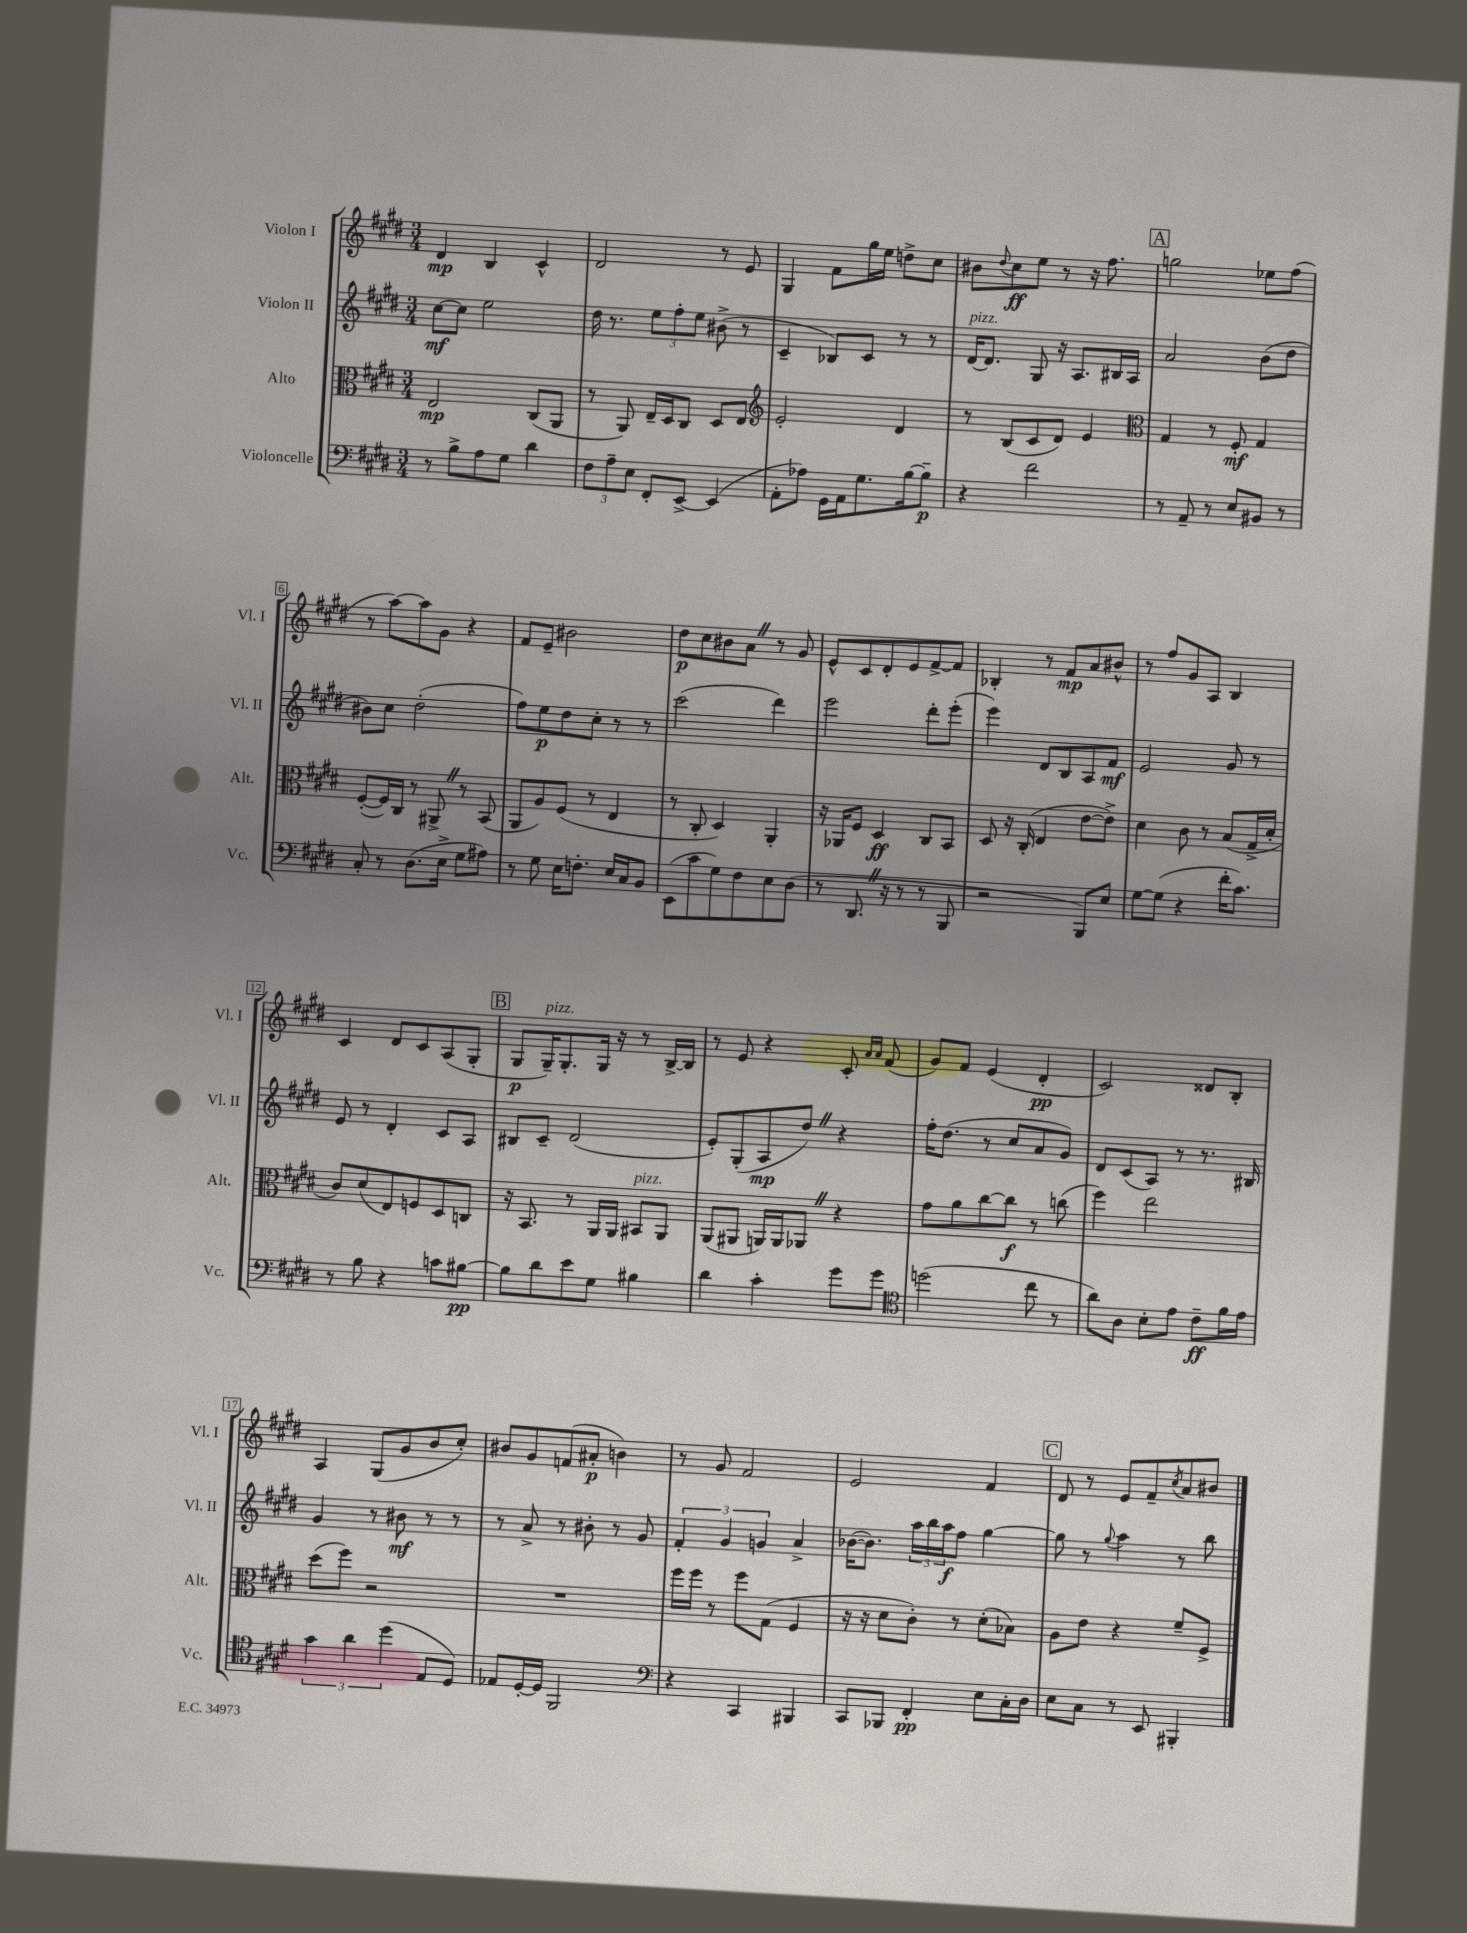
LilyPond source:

<<
\new StaffGroup <<
\new Staff = "s0" \with { instrumentName = "Violon I" shortInstrumentName = "Vl. I" } {
    \clef treble \key e \major \numericTimeSignature \time 3/4
    dis'4\mp b4 cis'4-^ |
    dis'2 r8 e'8 |
    gis4 fis'8 gis''16 e''16 d''8-> cis''8 |
    bis'8 \appoggiatura { dis''8 } cis''8\ff e''8 r8 r16 fis''8. |
    \mark \markup { \box "A" } g''2 ees''8 fis''8( |
    r8 a''8~) a''8 gis'8 r4 |
    fis'8 e'8-- bis'2 |
    dis''8\p cis''8 bis'8 a'8 \once \override BreathingSign.text = \markup { \musicglyph "scripts.caesura.straight" } \breathe r8 gis'8 |
    e'8-^ cis'8 dis'8-. e'8 fis'8~-> fis'8 |
    bes4-. r8 fis'8\mp a'8 bis'8-^ |
    r8 fis''8 gis'8 a8 b4 |
    cis'4 dis'8 cis'8 a8( gis8-. |
    \mark \markup { \box "B" } gis8\p gis16--^\markup { \italic "pizz." }) gis8.-. gis16 r16 r8 b16~-> b16 |
    r8 e'8 r4 cis'8-. \grace { a'16 a'16 } fis'8( |
    gis'8) fis'8 e'4( dis'4-.\pp |
    cis'2) disis'8 b8-. |
    a4 gis8( gis'8 b'8 cis''8-.) |
    bis'8 gis'8 f'8( ais'8-.\p b'4) |
    r8 gis'8 fis'2 |
    e'2 fis'4 |
    \mark \markup { \box "C" } dis'8 r8 e'8 fis'8-- \acciaccatura { cis''8 } a'8 bis'8 \bar "|." |
}
\new Staff = "s1" \with { instrumentName = "Violon II" shortInstrumentName = "Vl. II" } {
    \clef treble \key e \major \numericTimeSignature \time 3/4
    cis''8~\mf cis''8 e''2 |
    dis''16 r8. \tuplet 3/2 { e''8 fis''8-. e''8 } bis'8->( r8 |
    cis'4-- bes8) cis'8 r8 r8 |
    dis'16~^\markup { \italic "pizz." } dis'8. gis8 r16 a8. bis16 a16 |
    \mark \markup { \box "A" } a'2 b'8( dis''8 |
    bis'8) cis''8 dis''2-.( |
    fis''8) e''8\p dis''8 cis''8-. r8 r8 |
    cis'''2( dis'''4) |
    e'''2 dis'''8-. e'''8-.( |
    e'''4) dis'8 b8 a8 fis'8\mf |
    e'2 gis'8 r8 |
    e'8 r8 dis'4-. cis'8 a8 |
    \mark \markup { \box "B" } bis8 cis'8-- dis'2( |
    e'8-.) gis8-.( a8\mp dis''8) \once \override BreathingSign.text = \markup { \musicglyph "scripts.caesura.straight" } \breathe r4 |
    fis''16-. dis''8.( r8 cis''8 a'8 gis'8) |
    dis'8 cis'8( a8) r8 r8. bis16 |
    gis'4 r8 bis'8\mf r8 r8 |
    r8 a'8-> r8 bis'8-. r8 gis'8 |
    \tuplet 3/2 { fis'4-. gis'4 g'4 } a'4-> |
    bes'16~( bes'8.) \tuplet 3/2 { a''16 b''16 a''16\f } fis''8 gis''4~ |
    \mark \markup { \box "C" } gis''8 r8 \appoggiatura { gis''8 } a''4 r8 b''8 \bar "|." |
}
\new Staff = "s2" \with { instrumentName = "Alto" shortInstrumentName = "Alt." } {
    \clef alto \key e \major \numericTimeSignature \time 3/4
    e2\mp cis8( a,8 |
    r8 a,8) e16-- dis16 cis8 dis8 e8 |
    \clef treble e'2-. dis'4 |
    r8 b8( cis'8 dis'8) e'4 |
    \mark \markup { \box "A" } \clef alto gis4 r8 fis8-.\mf gis4 |
    fis8~-.( fis16) cis16 r8 ais,8-> \once \override BreathingSign.text = \markup { \musicglyph "scripts.caesura.straight" } \breathe r8 b,8( |
    a,8 a8) fis8( r8 e4 |
    r8 cis8-. dis4) a,4-. |
    r16 aes,16 fis8 dis4\ff cis8 b,8 |
    dis8 r16 cis16-.( e4 e'8~ e'8->) |
    dis'4 cis'8 r8 b8( gis16-> dis'16-. |
    cis'8) dis'8( e8) f8 dis8 c8 |
    \mark \markup { \box "B" } r16 b,8. r8 a,16 a,16 bis,8^\markup { \italic "pizz." } a,8 |
    a,8( ais,8 a,16) a,16 aes,8 \once \override BreathingSign.text = \markup { \musicglyph "scripts.caesura.straight" } \breathe r4 |
    gis'8 a'8 cis''8~ cis''8\f r8 c''8( |
    fis''4) e''2 |
    dis''8( fis''8) r2 |
    R2. |
    fis''16 fis''16 r8 fis''8 gis8( fis4 |
    r16 r16 dis'8 cis'8-.) r8 dis'8-.( bes8) |
    \mark \markup { \box "C" } a8 e'8 r4 fis'8-- fis8-> \bar "|." |
}
\new Staff = "s3" \with { instrumentName = "Violoncelle" shortInstrumentName = "Vc." } {
    \clef bass \key e \major \numericTimeSignature \time 3/4
    r8 b8-> a8 gis8 dis'4 |
    \tuplet 3/2 { fis8 a8-- e8 } fis,8-. e,8~-> e,4( |
    a,8-. aes8) gis,16 a,16 gis8. b16~ b8--\p |
    r4 fis'2 |
    \mark \markup { \box "A" } r8 a,8-- r8 e8 bis,8 r8 |
    cis8-. r8 dis8.( e16-> gis8 ais8) |
    r8 gis8 e16 f8.-. e16 cis16 b,8 |
    e,8( cis'8 gis8) fis8 e8 dis8( |
    r8 dis,8. \once \override BreathingSign.text = \markup { \musicglyph "scripts.caesura.straight" } \breathe r16 r8 r8 b,,8 |
    r2 b,,8) e8 |
    gis8~ gis8( r4 fis'16-. cis'8.) |
    r8 b8 r4 c'8 bis8~\pp |
    \mark \markup { \box "B" } bis8 dis'8 e'8 gis8 bis4 |
    dis'4 cis'4-. gis'8 gis'8 |
    \clef tenor d''2( cis''8 r8 |
    a'8) a8 b8-. e'8 cis'8--\ff fis'16 e'16 |
    \tuplet 3/2 { gis'4 a'4 dis''4( } e8 dis8) |
    ees8 dis16~-. dis16 fis,2 |
    \clef bass r4 cis,4 bis,,4 |
    cis,8 bes,,8 fis,4-.\pp e8 cis16-. dis16 |
    \mark \markup { \box "C" } e8 cis8 r8 e,8 bis,,4-. \bar "|." |
}
>>
>>
\layout { \context { \Score \override BarNumber.stencil = #(make-stencil-boxer 0.1 0.3 ly:text-interface::print) } }
